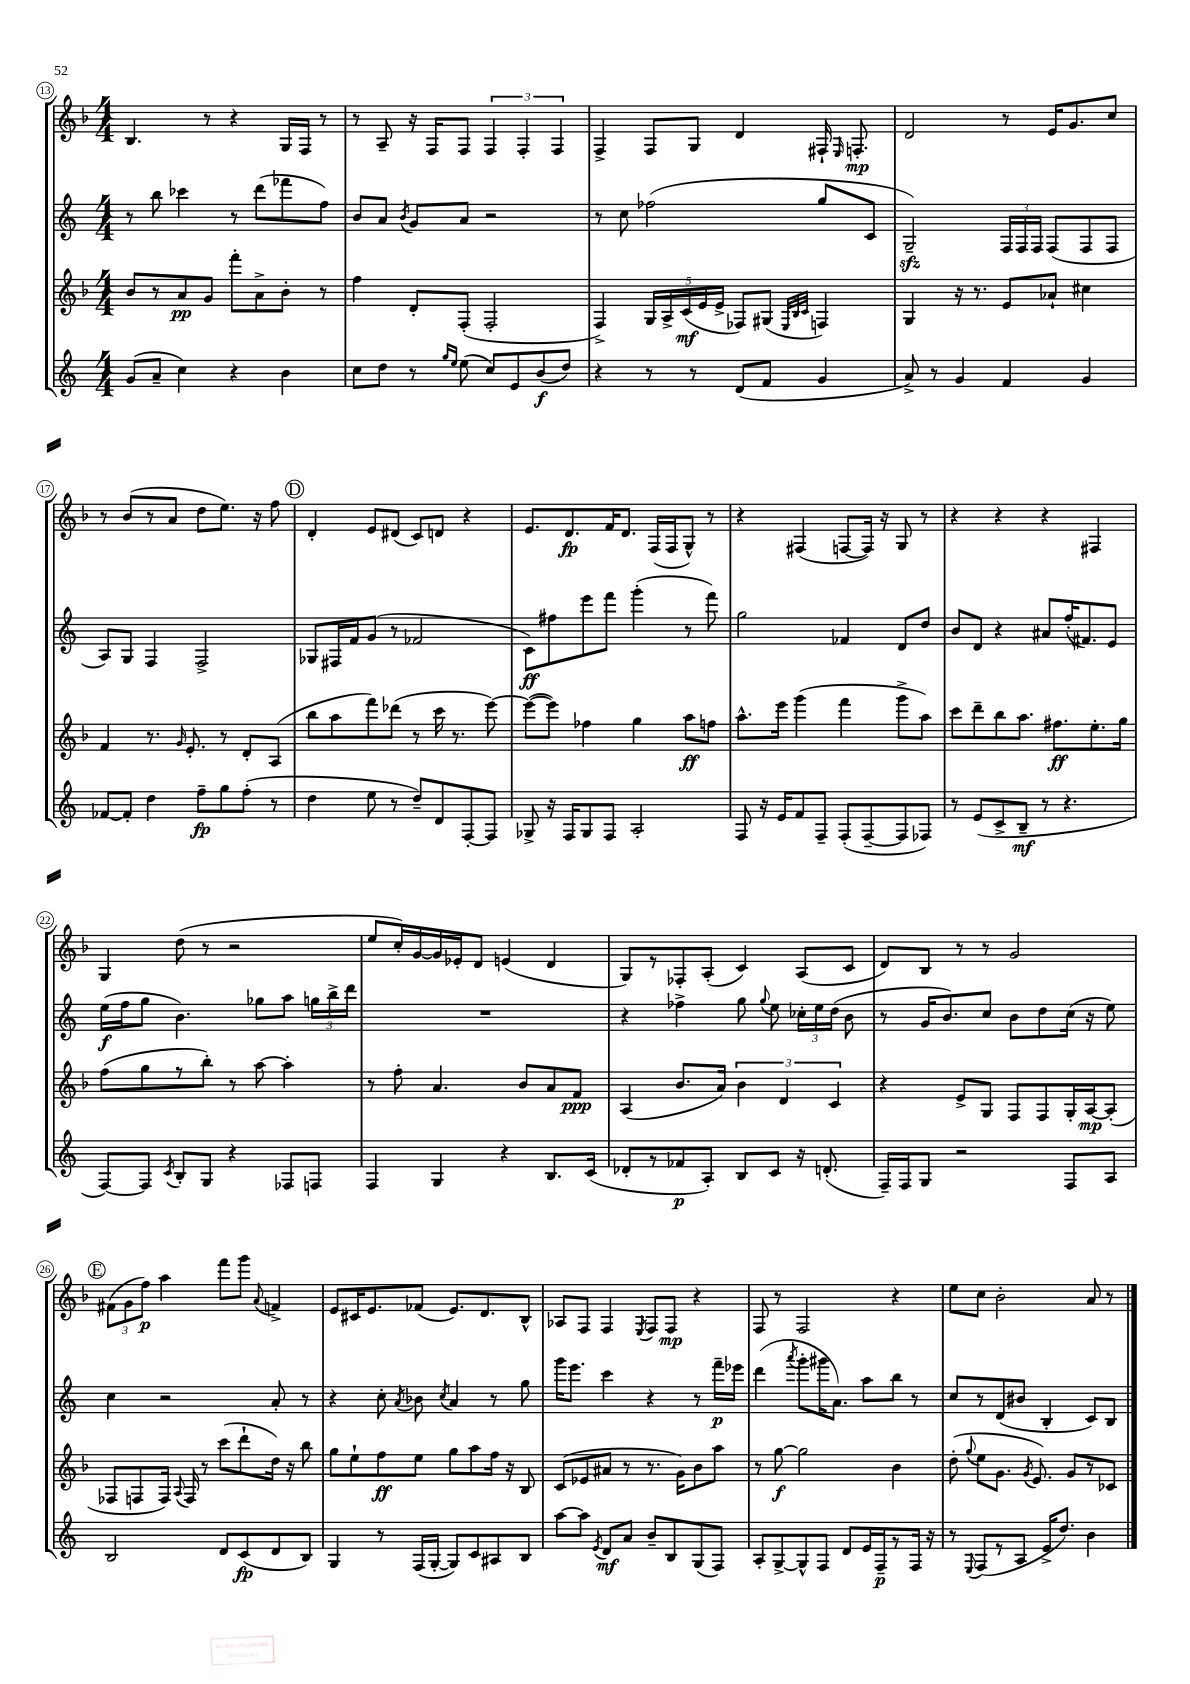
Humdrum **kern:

**kern	**dynam	**kern	**dynam	**kern	**dynam	**kern	**dynam
*part4	*part4	*part3	*part3	*part2	*part2	*part1	*part1
*staff4	*staff4	*staff3	*staff3	*staff2	*staff2	*staff1	*staff1
*clefG2	*	*clefG2	*	*clefG2	*	*clefG2	*
*k[]	*	*k[b-]	*	*k[]	*	*k[b-]	*
*M4/4	*	*M4/4	*	*M4/4	*	*M4/4	*
=13	=13	=13	=13	=13	=13	=13	=13
(8g/L	.	8b-/L	.	8r	.	4.B-/	.
8a~/J	.	8r	.	8bb\	.	.	.
4cc\)	.	8a/	pp	4ccc-X\	.	.	.
.	.	8g/J	.	.	.	8r	.
4r	.	8fff'\L	.	8r	.	4r	.
.	.	8a^\	.	(8ddd\L	.	.	.
4b\	.	8b-'\J	.	8fff-X\	.	16G/LL	.
.	.	.	.	.	.	16F/JJ	.
.	.	8r	.	8ff\J)	.	8r	.
=14	=14	=14	=14	=14	=14	=14	=14
8cc\L	.	4ff\	.	8b/L	.	8r	.
8dd\J	.	.	.	8a/J	.	8A~/	.
.	.	.	.	8qb/	.	.	.
8r	.	8d'/L	.	8g/L	.	16r	.
.	.	.	.	.	.	16F/KL	.
16qqgg/LL	.	.	.	.	.	.	.
16qqee/JJ	.	.	.	.	.	.	.
(8ee\	.	(8F'/J	.	8a/J	.	8F/J	.
8cc/L)	.	2F'/	.	2r	.	6F/	.
8e/	.	.	.	.	.	.	.
.	.	.	.	.	.	6F'/	.
(8b/	f	.	.	.	.	.	.
.	.	.	.	.	.	6F/	.
8dd/J)	.	.	.	.	.	.	.
=15	=15	=15	=15	=15	=15	=15	=15
4r	.	4F^/)	.	8r	.	4F^/	.
.	.	.	.	8cc\	.	.	.
8r	.	20G/LL	.	(2ff-X\	.	8F/L	.
.	.	20A^/	.	.	.	.	.
.	.	(20c/	mf	.	.	.	.
8r	.	.	.	.	.	8G/J	.
.	.	20e/	.	.	.	.	.
.	.	20e^/JJ	.	.	.	.	.
(8d/L	.	8F-X/L)	.	.	.	4d/	.
8f/J	.	(8G#X/J	.	.	.	.	.
.	.	32qqE/LLL	.	.	.	.	.
.	.	32qqB-/	.	.	.	.	.
.	.	32qqc/JJJ	.	.	.	.	.
4g/	.	4Fn/)	.	8gg/L	.	16F#X`/	.
.	.	.	.	.	.	16qqE/	.
.	.	.	.	.	.	8.Fn'/	mp
.	.	.	.	8c/J	.	.	.
=16	=16	=16	=16	=16	=16	=16	=16
8a^/)	.	4G/	.	2Gzz~/)	.	2d/	.
8r	.	.	.	.	.	.	.
4g/	.	16r	.	.	.	.	.
.	.	8.r	.	.	.	.	.
4f/	.	8e/L	.	24F/LL	.	8r	.
.	.	.	.	24F/	.	.	.
.	.	.	.	24F/JJ	.	.	.
.	.	8a-X`/J	.	(8F/L	.	16e/KL	.
.	.	.	.	.	.	8.g/	.
4g/	.	4cc#X\	.	8F/	.	.	.
.	.	.	.	8F/J	.	8cc/J	.
!!LO:LB:g=z
=17	=17	=17	=17	=17	=17	=17	=17
[8f-X/L	.	4f/	.	8A/L)	.	8r	.
8f-'/J]	.	.	.	8G/J	.	(8b-/L	.
4dd\	.	8.r	.	4F/	.	8r	.
.	.	.	.	.	.	8a/J	.
.	.	16qqg/	.	.	.	.	.
.	.	8.e'/	.	.	.	.	.
8ff~\L	fp	.	.	2F^/	.	8dd\L	.
8gg\	.	8r	.	.	.	8.ee\J)	.
(8ff'\J	.	8d'/L	.	.	.	.	.
.	.	.	.	.	.	16r	.
8r	.	(8A/J	.	.	.	8ff\	.
!!LO:REH:place=s1:t=D
=18	=18	=18	=18	=18	=18	=18	=18
4dd\	.	8bb-\L	.	8G-X/L	.	4d'/	.
.	.	8aa\	.	16F#X/L	.	.	.
.	.	.	.	16f/J	.	.	.
8ee\	.	8fff\)	.	(8g/J	.	8e/L	.
8r	.	(8ddd-X\J	.	8r	.	(8d#X/J	.
8dd~/L)	.	8r	.	2f-X/	.	8c/L)	.
8d/	.	16ccc\	.	.	.	8dn/J	.
.	.	8.r	.	.	.	.	.
[8F'/	.	.	.	.	.	4r	.
8F/J]	.	[8eee\)	.	.	.	.	.
=19	=19	=19	=19	=19	=19	=19	=19
8G-X^/	.	(8eee\L_	.	8c\L)	ff	8.e/L	.
16r	.	8eee\J])	.	8ff#X\	.	.	.
16F/KL	.	.	.	.	.	8.d/	fp
8G-/	.	4ff-X\	.	8eee\	.	.	.
8F/J	.	.	.	8fff\J	.	16f/K	.
.	.	.	.	.	.	8.d/J	.
2A'/	.	4gg\	.	(4ggg'\	.	.	.
.	.	.	.	.	.	(16F/LL	.
.	.	.	.	.	.	16F/J	.
.	.	8aa\L	ff	8r	.	8G^^/J)	.
.	.	8ffn\J	.	8fff\)	.	8r	.
=20	=20	=20	=20	=20	=20	=20	=20
8F/	.	8.aa^^\L	.	2gg\	.	4r	.
16r	.	.	.	.	.	.	.
16e/KL	.	16eee\Jk	.	.	.	.	.
8f/	.	(4ggg\	.	.	.	(4F#X/	.
8F~/J	.	.	.	.	.	.	.
(8F'/L	.	4fff\	.	4f-X/	.	[8Fn/L	.
[8F~/	.	.	.	.	.	16F/Jk])	.
.	.	.	.	.	.	16r	.
8F/]	.	8ggg^\L	.	8d/L	.	8G/	.
8F-X/J)	.	8aa\J)	.	8dd/J	.	8r	.
=21	=21	=21	=21	=21	=21	=21	=21
8r	.	8ccc\L	.	8b/L	.	4r	.
(8e/L	.	8ddd~\	.	8d/J	.	.	.
8c^/	.	8bb-\	.	4r	.	4r	.
8B~/J	mf	8.aa\J	.	.	.	.	.
8r	.	.	.	8a#X/L	.	4r	.
.	.	8.ff#X\L	ff	.	.	.	.
4.r	.	.	.	(16ff'/K	.	.	.
.	.	.	.	8.f#X/)	.	.	.
.	.	8.ee'\	.	.	.	4F#X/	.
.	.	.	.	8e/J	.	.	.
.	.	16gg\Jk	.	.	.	.	.
!!LO:LB:g=z
=22	=22	=22	=22	=22	=22	=22	=22
[8F/L)	.	(8ff\L	.	(16ee\LL	f	4G/	.
.	.	.	.	16ff\J	.	.	.
8F/J]	.	8gg\	.	8gg\J	.	.	.
8qc/	.	.	.	.	.	.	.
8B'/L	.	8r	.	4.b\)	.	(8dd\	.
8G/J	.	8bb-'\J)	.	.	.	8r	.
4r	.	8r	.	.	.	2r	.
.	.	[8aa\	.	8gg-X\L	.	.	.
8F-X/L	.	4aa'\]	.	8aa\J	.	.	.
8Fn/J	.	.	.	24ggn\LL	.	.	.
.	.	.	.	24bb^\	.	.	.
.	.	.	.	24ddd\JJ	.	.	.
=23	=23	=23	=23	=23	=23	=23	=23
4F/	.	8r	.	1r	.	8ee/L	.
.	.	8ff'\	.	.	.	16cc'/L)	.
.	.	.	.	.	.	[16g/	.
4G/	.	4.a/	.	.	.	16g/]	.
.	.	.	.	.	.	16e-X'/J	.
.	.	.	.	.	.	8d/J	.
4r	.	.	.	.	.	(4en/	.
.	.	8b-/L	.	.	.	.	.
8.B/L	.	8a/	.	.	.	4d/	.
.	.	8f/J	ppp	.	.	.	.
(16c/Jk	.	.	.	.	.	.	.
=24	=24	=24	=24	=24	=24	=24	=24
8d-X'/L	.	(4A/	.	4r	.	8G/L)	.
8r	.	.	.	.	.	8r	.
8f-X/	p	8.b-/L	.	4ff-X^\	.	8F-X'/	.
8A'/J)	.	.	.	.	.	(8A'/J	.
.	.	16a/Jk)	.	.	.	.	.
8B/L	.	6b-\	.	8gg\	.	4c/)	.
.	.	.	.	8qqgg/	.	.	.
8c/J	.	.	.	8ee\	.	.	.
.	.	6d/	.	.	.	.	.
16r	.	.	.	24cc-X'\LL	.	(8A/L	.
.	.	.	.	24ee\	.	.	.
(8.dn'/	.	.	.	.	.	.	.
.	.	6c/	.	(24dd\JJ	.	.	.
.	.	.	.	8b\	.	8c/J	.
=25	=25	=25	=25	=25	=25	=25	=25
16F~/LL)	.	4r	.	8r	.	8d/L)	.
16F/J	.	.	.	.	.	.	.
8G/J	.	.	.	16g/KL	.	8B-/J	.
.	.	.	.	8.b/)	.	.	.
2r	.	8e^/L	.	.	.	8r	.
.	.	8G/J	.	8cc/J	.	8r	.
.	.	8F/L	.	8b\L	.	2g/	.
.	.	8F/	.	8dd\	.	.	.
8F/L	.	16G'/L	.	(16cc\Jk	.	.	.
.	.	[16A/J	mp	16r	.	.	.
8A/J	.	(8A'/J]	.	8ee\)	.	.	.
!!LO:LB:g=z
!!LO:REH:place=s1:t=E
=26	=26	=26	=26	=26	=26	=26	=26
2B/	.	8F-X/L	.	4cc\	.	(12f#X\L	.
.	.	.	.	.	.	12g\	.
.	.	8Fn/	.	.	.	.	.
.	.	.	.	.	.	12ff\J)	p
.	.	16F/Jk)	.	2r	.	4aa\	.
.	.	8qqA/	.	.	.	.	.
.	.	16F/	.	.	.	.	.
.	.	8r	.	.	.	.	.
8d/L	.	(8ccc\L	.	.	.	8fff\L	.
(8c/	fp	8ddd`\	.	.	.	8ggg\J	.
.	.	.	.	.	.	8qqa/	.
8d/	.	16dd\Jk)	.	8a'/	.	4fn^/	.
.	.	16r	.	.	.	.	.
8B/J)	.	8bb-\	.	8r	.	.	.
=27	=27	=27	=27	=27	=27	=27	=27
4G/	.	8gg\L	.	4r	.	8e/L	.
.	.	8ee`\	.	.	.	16c#X/K	.
.	.	.	.	.	.	8.e/	.
8r	.	8ff\	ff	8cc'\	.	.	.
.	.	.	.	8qa/	.	.	.
(16F/LL	.	8ee\J	.	8b-X\	.	(8f-X/J	.
[16G'/JJ	.	.	.	.	.	.	.
.	.	.	.	8qcc/	.	.	.
8G/L])	.	8gg\L	.	4a/	.	8.e/L)	.
8c/	.	8aa\	.	.	.	.	.
.	.	.	.	.	.	8.d/	.
8A#X/	.	16ff\Jk	.	8r	.	.	.
.	.	16r	.	.	.	.	.
8B/J	.	8B-/	.	8gg\	.	8B-^^/J	.
=28	=28	=28	=28	=28	=28	=28	=28
[8aa\L	.	(8c/L	.	16ggg\KL	.	8A-X/L	.
.	.	.	.	8.eee\J	.	.	.
8aa\J]	.	8e-X/	.	.	.	8F/J	.
8qe/	.	.	.	.	.	.	.
8d/L	mf	8a#X/J	.	4ccc\	.	4F/	.
8a/J	.	8r	.	.	.	.	.
.	.	.	.	.	.	8qE/	.
8b~/L	.	8.r	.	4r	.	8F/L	.
8B/	.	.	.	.	.	8F/J	mp
.	.	16g\KL)	.	.	.	.	.
(8G/	.	8b-\	.	8r	.	4r	.
8F/J)	.	8aa\J	.	16fff~\LL	p	.	.
.	.	.	.	16eee-X\JJ	.	.	.
=29	=29	=29	=29	=29	=29	=29	=29
8A'/L	.	8r	.	(4ddd\	.	8F/	.
[8G^/	.	[8gg\	f	.	.	8r	.
.	.	.	.	8qaaa/	.	.	.
8G^^/]	.	2gg\]	.	8ggg'\L	.	2F/	.
8F/J	.	.	.	16ggg#X\K	.	.	.
.	.	.	.	8.a\J)	.	.	.
8d/L	.	.	.	.	.	.	.
16e/L	.	.	.	8aa\L	.	.	.
16F~/J	p	.	.	.	.	.	.
8r	.	4b-\	.	8bb\J	.	4r	.
16F/Jk	.	.	.	8r	.	.	.
16r	.	.	.	.	.	.	.
=30	=30	=30	=30	=30	=30	=30	=30
8r	.	(8dd'\	.	8cc/L	.	8ee\L	.
8qqE/	.	8qqgg/	.	.	.	.	.
(8F/L	.	8ee\L	.	8r	.	8cc\J	.
8r	.	8.g\J	.	(8d/	.	2b-'\	.
8A/J	.	.	.	8b#X/J	.	.	.
.	.	8qg/	.	.	.	.	.
.	.	8.e/)	.	.	.	.	.
16e^/KL	.	.	.	4B'/	.	.	.
8.dd/J)	.	.	.	.	.	.	.
.	.	8g/L	.	.	.	.	.
4b\	.	8r	.	8c/L)	.	8a/	.
.	.	8c-X/J	.	8B/J	.	8r	.
==	==	==	==	==	==	==	==
*-	*-	*-	*-	*-	*-	*-	*-
